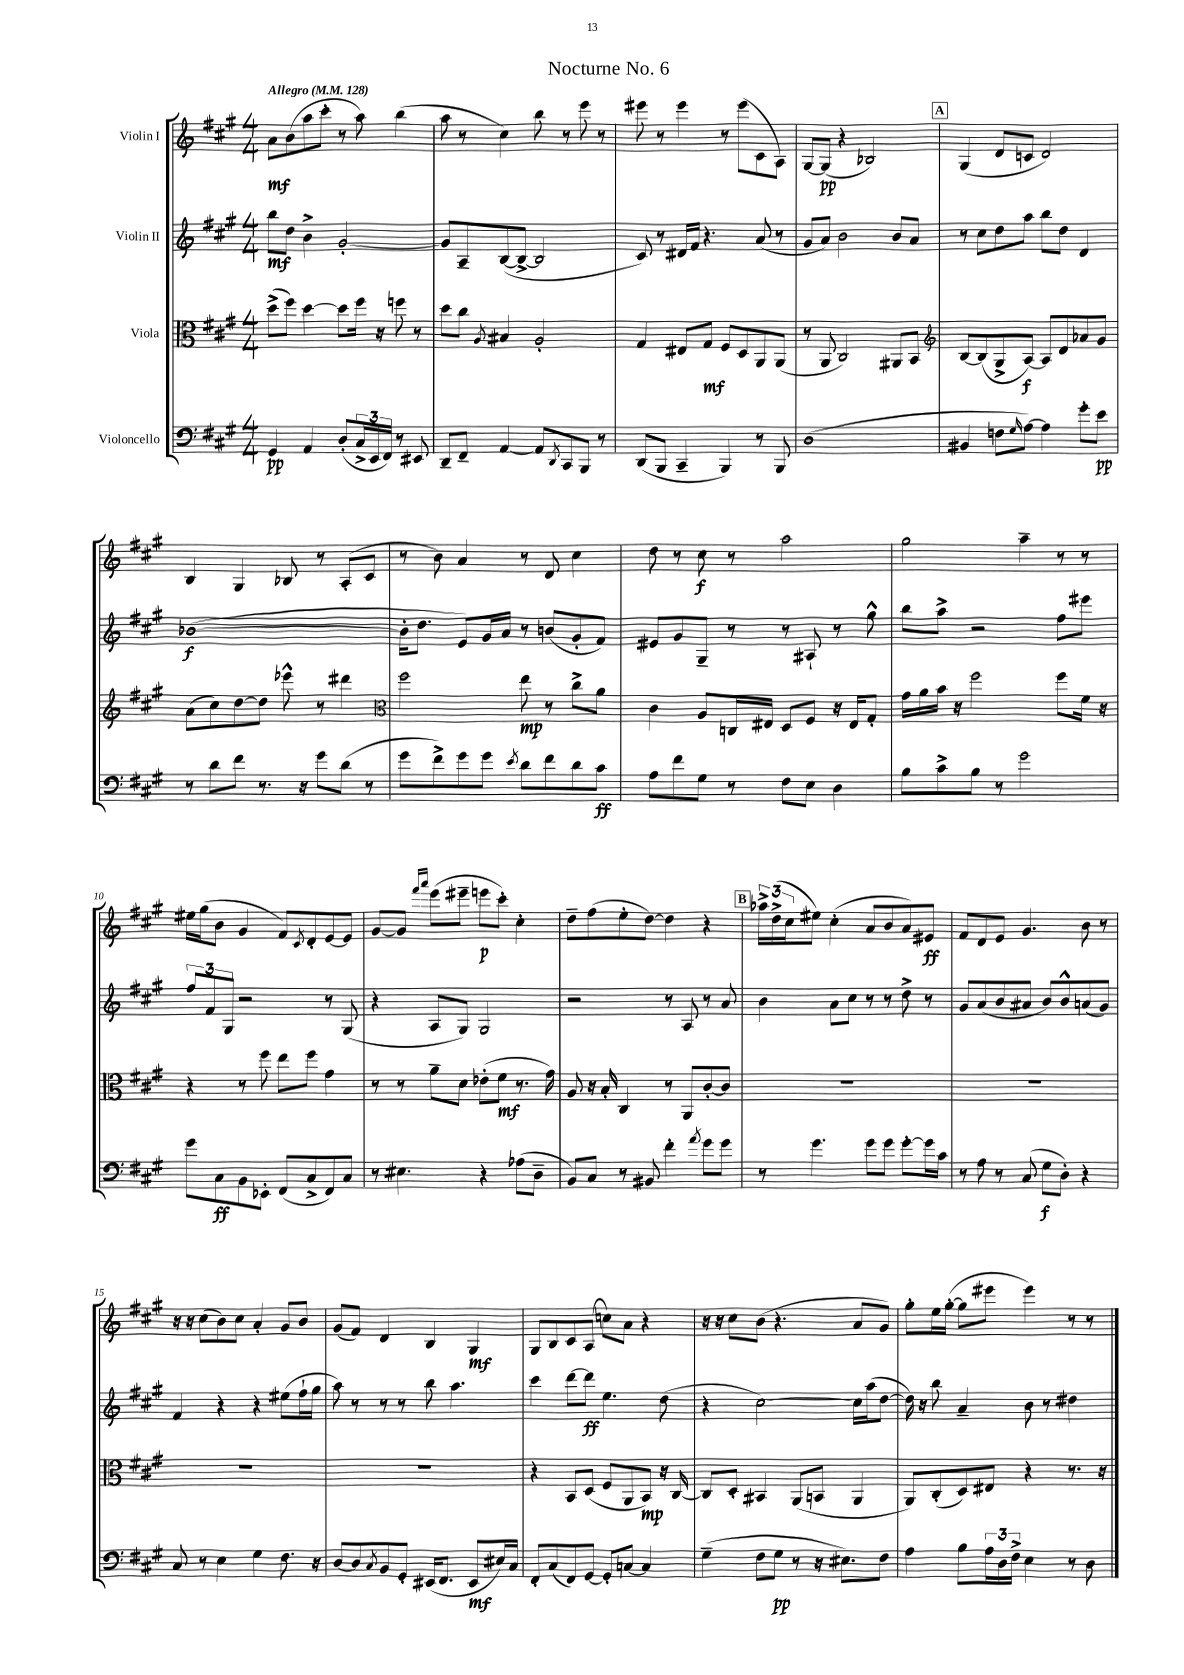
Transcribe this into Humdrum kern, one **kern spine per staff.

**kern	**kern	**kern	**kern
*staff4	*staff3	*staff2	*staff1
*clefF4	*clefC3	*clefG2	*clefG2
*k[f#c#g#]	*k[f#c#g#]	*k[f#c#g#]	*k[f#c#g#]
*M4/4	*M4/4	*M4/4	*M4/4
*MM128	*MM128	*MM128	*MM128
4GG#	(8dd^	8bb	8a
.	8ff#)	8dd	(8b
4AA	[4dd	4b^	8aa
.	.	.	8ccc#'
(8D'	8dd]	[2g#'	8r
24C#^	16ff#	.	8aa)
24EE	.	.	.
.	16r	.	.
24FF#)	.	.	.
8r	8ff	.	(4bb
8EE#	8r	.	.
=	=	=	=
8DD~	8dd	8g#]	8aa
8FF#~	8cc#	8A~	8r
.	8qA	.	.
[4AA	4B#	([8B	4cc#)
.	.	8B^_	.
8AA]	2A'	2B]	8bb
8qDD	.	.	.
8CC#	.	.	8r
8BBB	.	.	8eee
8r	.	.	8r
=	=	=	=
(8DD	4G#	8c#)	8eee#
8BBB	.	8r	8r
4CC#~	8E#	16d#	4eee#
.	.	16f#	.
.	8G#	4.r	.
4BBB)	8F#	.	8r
.	8D	.	(8eee#
8r	8AA	(8a	8c#
8BBB	(8AA	8r	8A)
=	=	=	=
(1D	8r	8g#	[8G#
.	8AA	8a)	(8G#]
.	2C#)	2b	4r
.	.	.	2B-)
.	8AA#	8b	.
.	8BB	8a	.
=	=	=	=
*	*clefG2	*	*
4BB#	[8B	8r	(4G#
.	(8B]	8cc#	.
8F	8G#^	8dd	8d
16qqG#	.	.	.
[8A)	[8A)	8aa	8c
4A]	8A]	8bb	2d)
.	8d	8dd	.
8g#'	8a-	4d	.
8e	8g#	.	.
=	=	=	=
8r	(8a	([1b-	4B
8d	8cc#)	.	.
8f#	[8dd	.	4G#
8.r	8dd]	.	.
.	8eee-^^	.	8B-
16r	.	.	.
8g#	8r	.	8r
(8d	4ddd#	.	(8A'
8r	.	.	8c#
=	=	=	=
*	*clefC3	*	*
8g#	2ff#	16b-']	8r
.	.	8.dd	.
8f#^)	.	.	8b)
8g#	.	8e)	4a
8g#	.	16g#	.
.	.	16a	.
8qe	.	.	.
8d	8ee	8r	8r
8f#	8r	(8b	8d
8d	8cc#^	8g#'	4cc#
8c#	8a	8f#)	.
=	=	=	=
8A	4c#	8e#	8dd
8f#	.	8g#	8r
8G#	8A	8G#~	8cc#
8r	16C	8r	8r
.	16E#	.	.
8F#	8D	8r	2aa
8E	8F#	8A#`	.
4D	16r	8r	.
.	16E#	.	.
.	8G#'	8gg#^^	.
=	=	=	=
8B	16g#	8bb	2gg#
.	16a	.	.
8c#^	16b	8aa^	.
.	16r	.	.
8B	2ff#	2r	.
8r	.	.	.
2g#	.	.	4aa~
.	8ff#	8ff#	8r
.	16f#	8eee#	8r
.	16r	.	.
=	=	=	=
8g#	4r	12ff#	16ee#
.	.	.	(16gg#
.	.	12f#	.
8C#	.	.	8b
.	.	12G#	.
8BB	8r	2r	4g#
8EE-'	8ff#	.	.
(8FF#	8ee	.	8f#)
.	.	.	8qc#
8C#^	8ff#	.	8d'
8FF#)	4g#	8r	[8e
8C#	.	(8G#	8e]
=	=	=	=
8r	8r	4r	[8g#
4.E#	8r	.	8g#]
.	.	.	16qqfff#
.	.	.	16qqaaa
.	8a~	8A	(8eee
.	8d	8G#)	8eee#~
4r	(8e-'	2G#	8eee
.	8f#	.	8ccc#')
(8A-	8.r	.	4cc#'
8D~	.	.	.
.	16g#)	.	.
=	=	=	=
8BB)	8A	2r	8dd~
8C#	16r	.	(8ff#
.	16B'	.	.
8r	4C#	.	8ee'
8BB#	.	.	[8dd)
4f#'	8r	8r	4dd]
.	8AA	8A	.
8qa	.	.	.
8g#	[8c#'	8r	4r
8g#	8c#]	8a	.
=	=	=	=
8r	1r	4b	24aa-^
.	.	.	(24dd^
.	.	.	24cc#
4.g#	.	.	8ee#)
.	.	8a	(4cc#'
.	.	8cc#	.
8g#	.	8r	8a
8g#	.	8r	8b
[8g#'	.	8dd^	8a)
16g#]	.	8r	8e#
16c#	.	.	.
=	=	=	=
8r	1r	8g#	8f#
8A	.	(8a	8d
8r	.	8b	8e
(8C#	.	8a#	4.g#
8G#	.	8b)	.
8D')	.	8b^^	.
4r	.	(8a	8b
.	.	8g#)	8r
=	=	=	=
8C#	1r	4f#	16r
.	.	.	16r
8r	.	.	(8cc#
4E	.	4r	8b)
.	.	.	8cc#
4G#	.	4r	4a'
8.F#	.	(8ee#	8g#
.	.	16ff#`	8b
16r	.	16gg#	.
=	=	=	=
[8D	1r	8aa)	(8g#
8D]	.	8r	8f#)
8qC#	.	.	.
8BB	.	8r	4d
8GG#'	.	8r	.
(16EE#	.	8bb	4B
8.FF#	.	.	.
.	.	4.aa	.
8EE#	.	.	4G#
16E#)	.	.	.
16C#	.	.	.
=	=	=	=
8FF#'	4r	4ccc#	8G#
(8C#	.	.	8B
8FF#)	8BB	[8ddd	8c#
[8GG#	(8D	8ddd]	(8A
8GG#']	8F#	4.ee	8cc)
[8C	8AA	.	8a
4C]	8BB)	.	4r
.	16r	(8dd	.
.	[16C#	.	.
=	=	=	=
(4G#~	8C#]	4r	16r
.	.	.	16r
.	8D'	.	8cc#
8F#	4BB#	[2cc#)	(8b
8G#	.	.	4.r
8r	(8AA	.	.
16r	8BB	.	.
8.E#)	.	.	.
.	4AA	16cc#]	8a
.	.	(16aa	.
8F#	.	[8dd	8g#)
=	=	=	=
4A	8AA)	16dd])	8gg#'
.	.	16r	.
.	(8C#'	8bb	16ee
.	.	.	([16gg#'
8B	8D)	4a~	8gg#]
24A	8E#	.	8eee#
24D	.	.	.
24F#^	.	.	.
4E	4r	8b	4eee#)
.	.	8r	.
8r	8.r	4dd#	8r
8D	.	.	8r
.	16r	.	.
==	==	==	==
*-	*-	*-	*-
